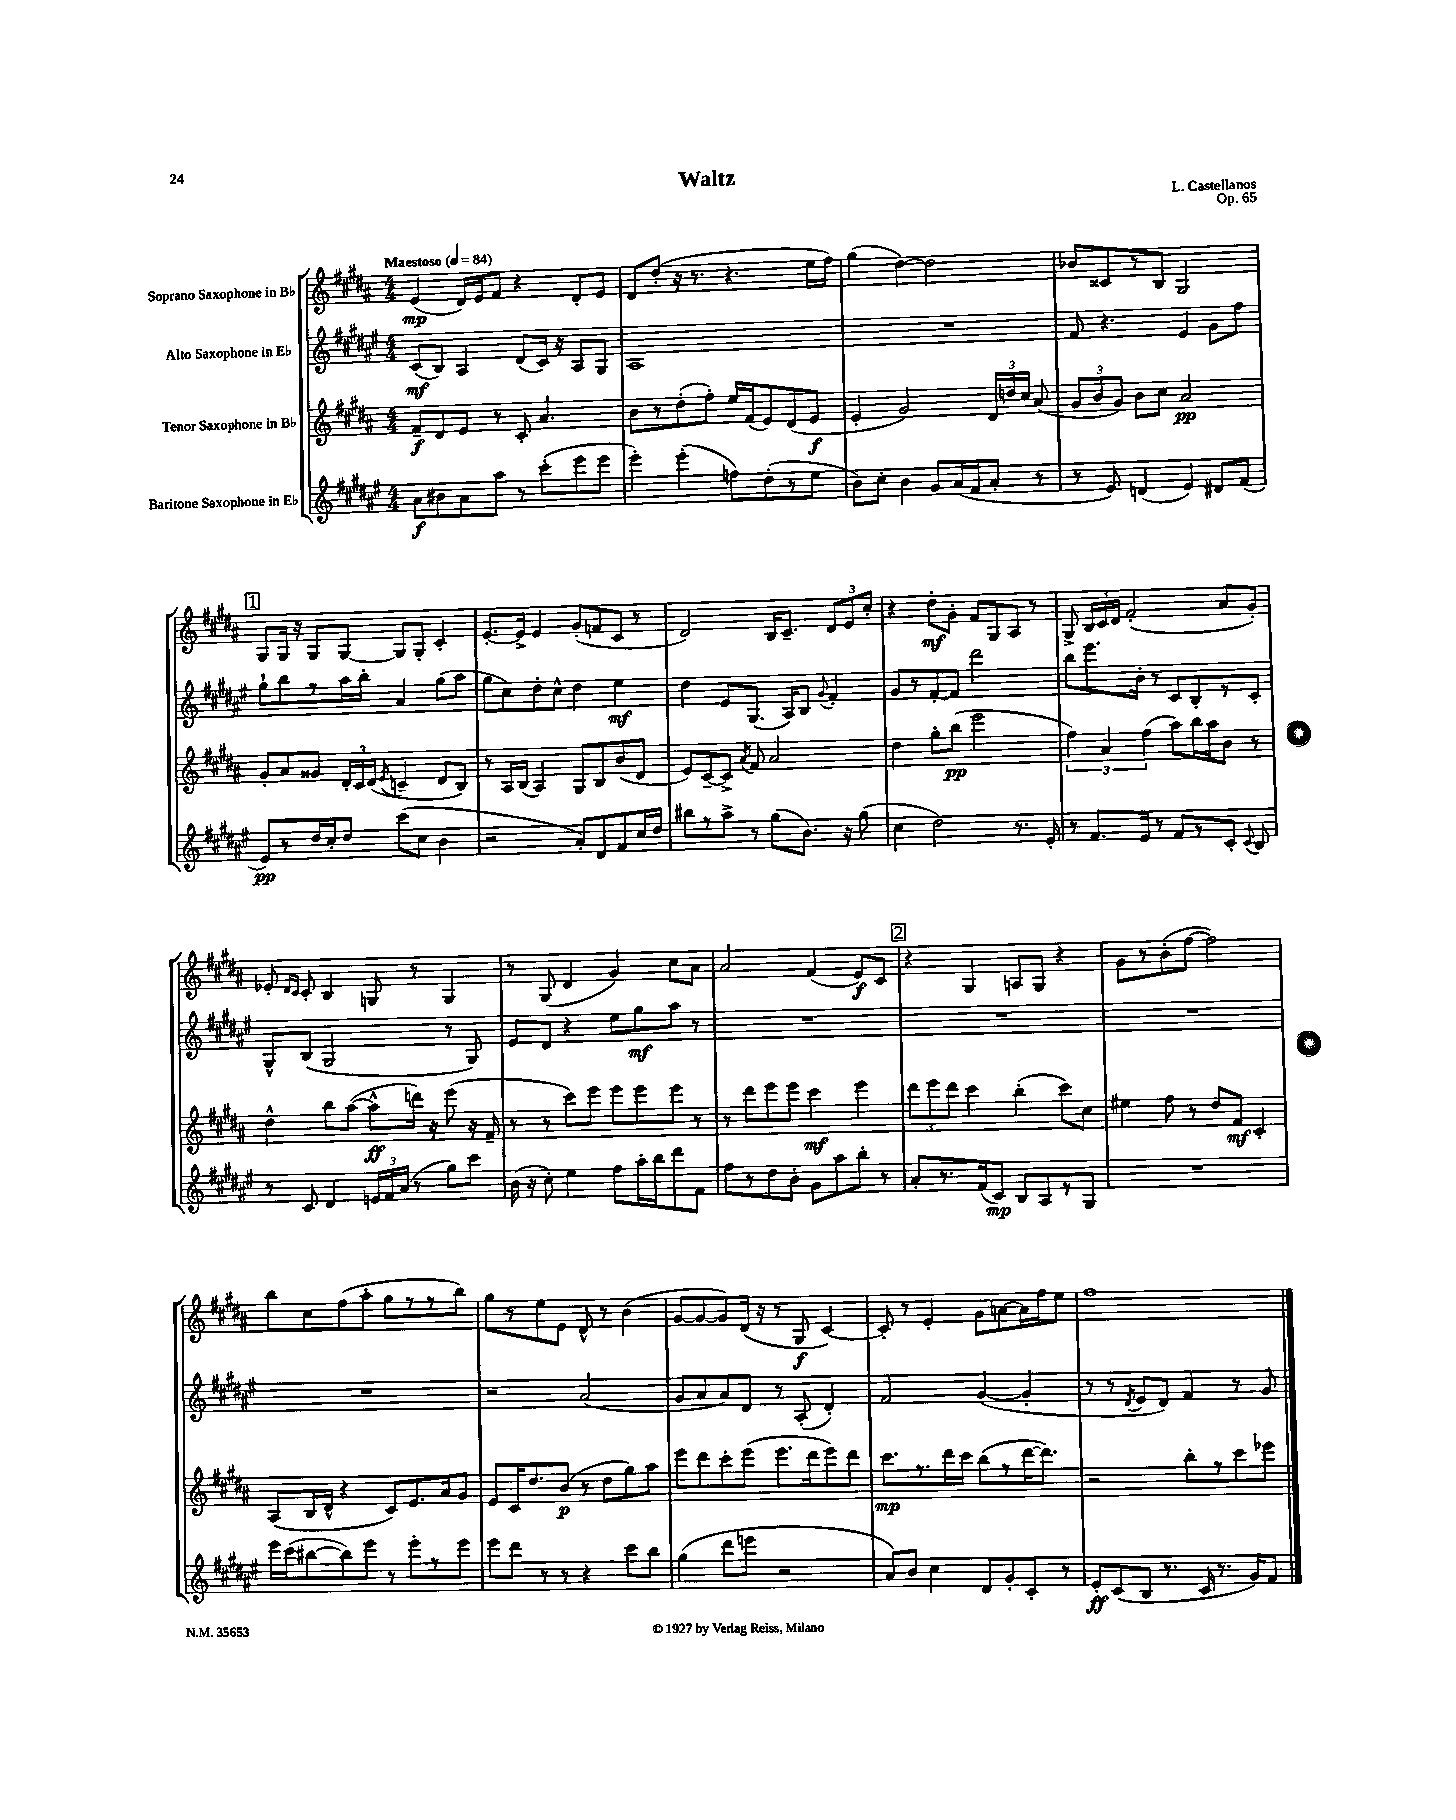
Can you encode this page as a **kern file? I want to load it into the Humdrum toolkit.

**kern	**kern	**kern	**kern
*staff4	*staff3	*staff2	*staff1
*clefG2	*clefG2	*clefG2	*clefG2
*k[f#c#g#d#a#e#]	*k[f#c#g#d#a#]	*k[f#c#g#d#a#e#]	*k[f#c#g#d#a#]
*M4/4	*M4/4	*M4/4	*M4/4
*MM84	*MM84	*MM84	*MM84
8a#	8f#~	(8c#	(4e
8b#	8d#	8B)	.
8a#	8e	4A#	16d#)
.	.	.	16e
8aa#	8r	.	8f#
8r	8c#'	(8d#	4r
(8ccc#'	4.a#	16c#)	.
.	.	16r	.
8eee#	.	8A#	8d#'
8eee#	.	8G#	8e
=	=	=	=
4eee#')	8b	1A#	8d#
.	8r	.	(8dd#'
(4eee#'	(8dd#'	.	16r
.	.	.	8.r
.	8ff#')	.	.
8ff)	16ee	.	4.r
.	(16f#	.	.
(8dd#'	8e)	.	.
8r	(8d#	.	.
8ee#	8e	.	16ee
.	.	.	16ff#)
=	=	=	=
8b)	4e'	1r	(4gg#
8cc#'	.	.	.
4b	2g#)	.	[4dd#)
8g#	.	.	2dd#]
(16a#	.	.	.
16f#	.	.	.
8a#'	24d#	.	.
.	24dd	.	.
.	24cc#	.	.
8r	(8a#	.	.
=	=	=	=
8r	12g#	8f#	8b-
.	12b	.	.
8e#)	.	4.r	8c##
.	12g#)	.	.
(4d	8b	.	8r
.	8cc#	.	8B
4e#)	2a#	4e#	2G#
8d#	.	8g#	.
(8f#	.	8ff#	.
=	=	=	=
8e#)	8g#'	8gg#`	8G#
8r	8a#	8bb	16G#
.	.	.	16r
16dd#	8g##	8r	8G#
16cc#'	.	.	.
8dd#	24d#'	16aa#	[8G#
.	24c#	.	.
.	.	16bb'	.
.	(24d#	.	.
.	8qe	.	.
(8ccc#	4c~	4a#	8G#]
8cc#	.	.	8G#'
4b	8d#	(8gg#	4c#'
.	8B)	8aa#	.
=	=	=	=
2r	8r	8gg#	[8.e'
.	16A#	8cc#)	.
.	(16B	.	16e^]
.	4A#)	8dd#'	4e
.	.	8cc#^^	.
8a#')	8G#	4dd#	(8g#'
8d#	8B	.	8f
8f#	(8b	4ee#	8c#
16cc#	8d#	.	8r
16dd#	.	.	.
=	=	=	=
8bb#	8e)	4dd#	2d#)
8r	[8c#~	.	.
8aa#^	8c#^]	8e#	.
.	8qa#	.	.
8r	8f#	(8.G#	.
(8gg#	2a#	.	16B
.	.	16A#)	8.c#~
8.b)	.	8B	.
.	.	8qqg#	.
.	.	4f#'	12d#
16r	.	.	.
.	.	.	12e
(8gg#	.	.	.
.	.	.	12cc#'
=	=	=	=
4cc#	4dd#	8g#	4r
.	.	8r	.
2dd#)	8gg#'	[8f#'	8dd#'
.	(8bb	8f#]	8g#'
.	2eee	2ddd#	8f#
.	.	.	8G#
8.r	.	.	8A#
.	.	.	8r
16e#'	.	.	.
=	=	=	=
8r	6ff#)	8bb	8G#^
8.f#	.	8.eee#	24B
.	6a#	.	24c#
.	.	.	24d#
.	.	.	(2f#'
16e#	.	16b'	.
.	(6ff#	.	.
8r	.	8r	.
8f#	8aa#)	8c#	.
8r	16bb	8B'	.
.	16aa#	.	.
8c#'	8b	8r	8a#
8qqc#	.	.	.
8B	8r	8c#'	8g#')
=	=	=	=
8r	4dd#^^	8G#^^	8e-'
.	.	.	16qqd#
.	.	.	16qqc#
8c#	.	(8B	8c#'
4d#	8bb	2G#	4B
.	([8aa#	.	.
24e	8aa#^^]	.	8G
24f#	.	.	.
(24a#	.	.	.
8r	16ddd)	.	8r
.	16r	.	.
8gg#)	(8eee	8r	4G
8ccc#	16r	8G#)	.
.	16f#~	.	.
=	=	=	=
(16b	8r	8e#	8r
16r	.	.	.
8cc#')	8r	8d#	(8G#
4ee#	8ccc#)	4r	4d#
.	8eee	.	.
8ff#	8eee	8ee#	4g#)
16aa#'	8eee	8gg#	.
16bb	.	.	.
8ddd#	8eee	8aa#	8cc#
8f#	8r	8r	8a#
=	=	=	=
8ff#	8r	1r	2a#
8r	8ddd#	.	.
8dd#	8eee	.	.
8b'	8eee	.	.
8g#	4ccc#	.	(4f#
8aa#	.	.	.
8bb'	4eee	.	8e)
8r	.	.	8c#
=	=	=	=
8a#'	12ddd#	1r	4r
.	12eee	.	.
8.r	.	.	.
.	12ddd#	.	.
.	4ccc#	.	4G#
(16f#	.	.	.
8c#)	.	.	.
8B	(4bb'	.	8A
8A#	.	.	8G#
8r	8ccc#)	.	4r
8G#	8cc#	.	.
=	=	=	=
1r	4ee#	1r	8g#
.	.	.	8r
.	8ff#	.	(8b'
.	8r	.	[8ff#
.	8dd#	.	2ff#])
.	8f#	.	.
.	4c#'	.	.
=	=	=	=
16eee#	(8A#	1r	8bb
(16ccc#	.	.	.
[8bb#	16B	.	8cc#
.	16d#^^	.	.
8bb#])	4r	.	(8ff#
8eee#	.	.	8aa#'
8r	8c#)	.	8gg#
8eee#'	8.e	.	8r
8r	.	.	8r
.	16a#	.	.
8eee#	8g#	.	8bb)
=	=	=	=
8eee#	8e	2r	8gg#
8ddd#	16c#	.	8r
.	8.dd#	.	.
8r	.	.	8ee
8r	(8b	.	8e
4r	8r	(2a#	8d#^^
.	8dd#	.	8r
8ccc#	8gg#)	.	(4b
8bb	8aa#	.	.
=	=	=	=
(4gg#	8eee	8g#	[8g#
.	8ddd#	8a#	8g#_
8ddd#	8ccc#'	8a#)	8g#])
8eee	(8eee	8d#	(16d#
.	.	.	16r
2r	8.eee	8r	8r
.	.	(8A#'	8G#
.	16ddd#	.	.
.	8eee)	4d#')	[4c#)
.	8ddd#	.	.
=	=	=	=
8a#)	8.ccc#	2f#	8c#']
8b	.	.	8r
.	8.r	.	.
4cc#	.	.	4e'
.	16ddd#	.	.
.	16ccc#	.	.
8d#	(8bb	([4g#	8g#
8g#'	8r	.	[8a
8c#'	[16ddd#	4g#']	16a]
.	8.ddd#])	.	16ff#
8r	.	.	8ee
=	=	=	=
8e#'	2r	8r	1ff#
(8c#	.	8r	.
.	.	8qd#	.
8B	.	8e#	.
8.r	.	8d#)	.
.	8bb'	4f#	.
16c#	.	.	.
8.r	8r	.	.
.	8ccc#	8r	.
16g#)	.	.	.
8f#	8eee-	8g#	.
==	==	==	==
*-	*-	*-	*-
